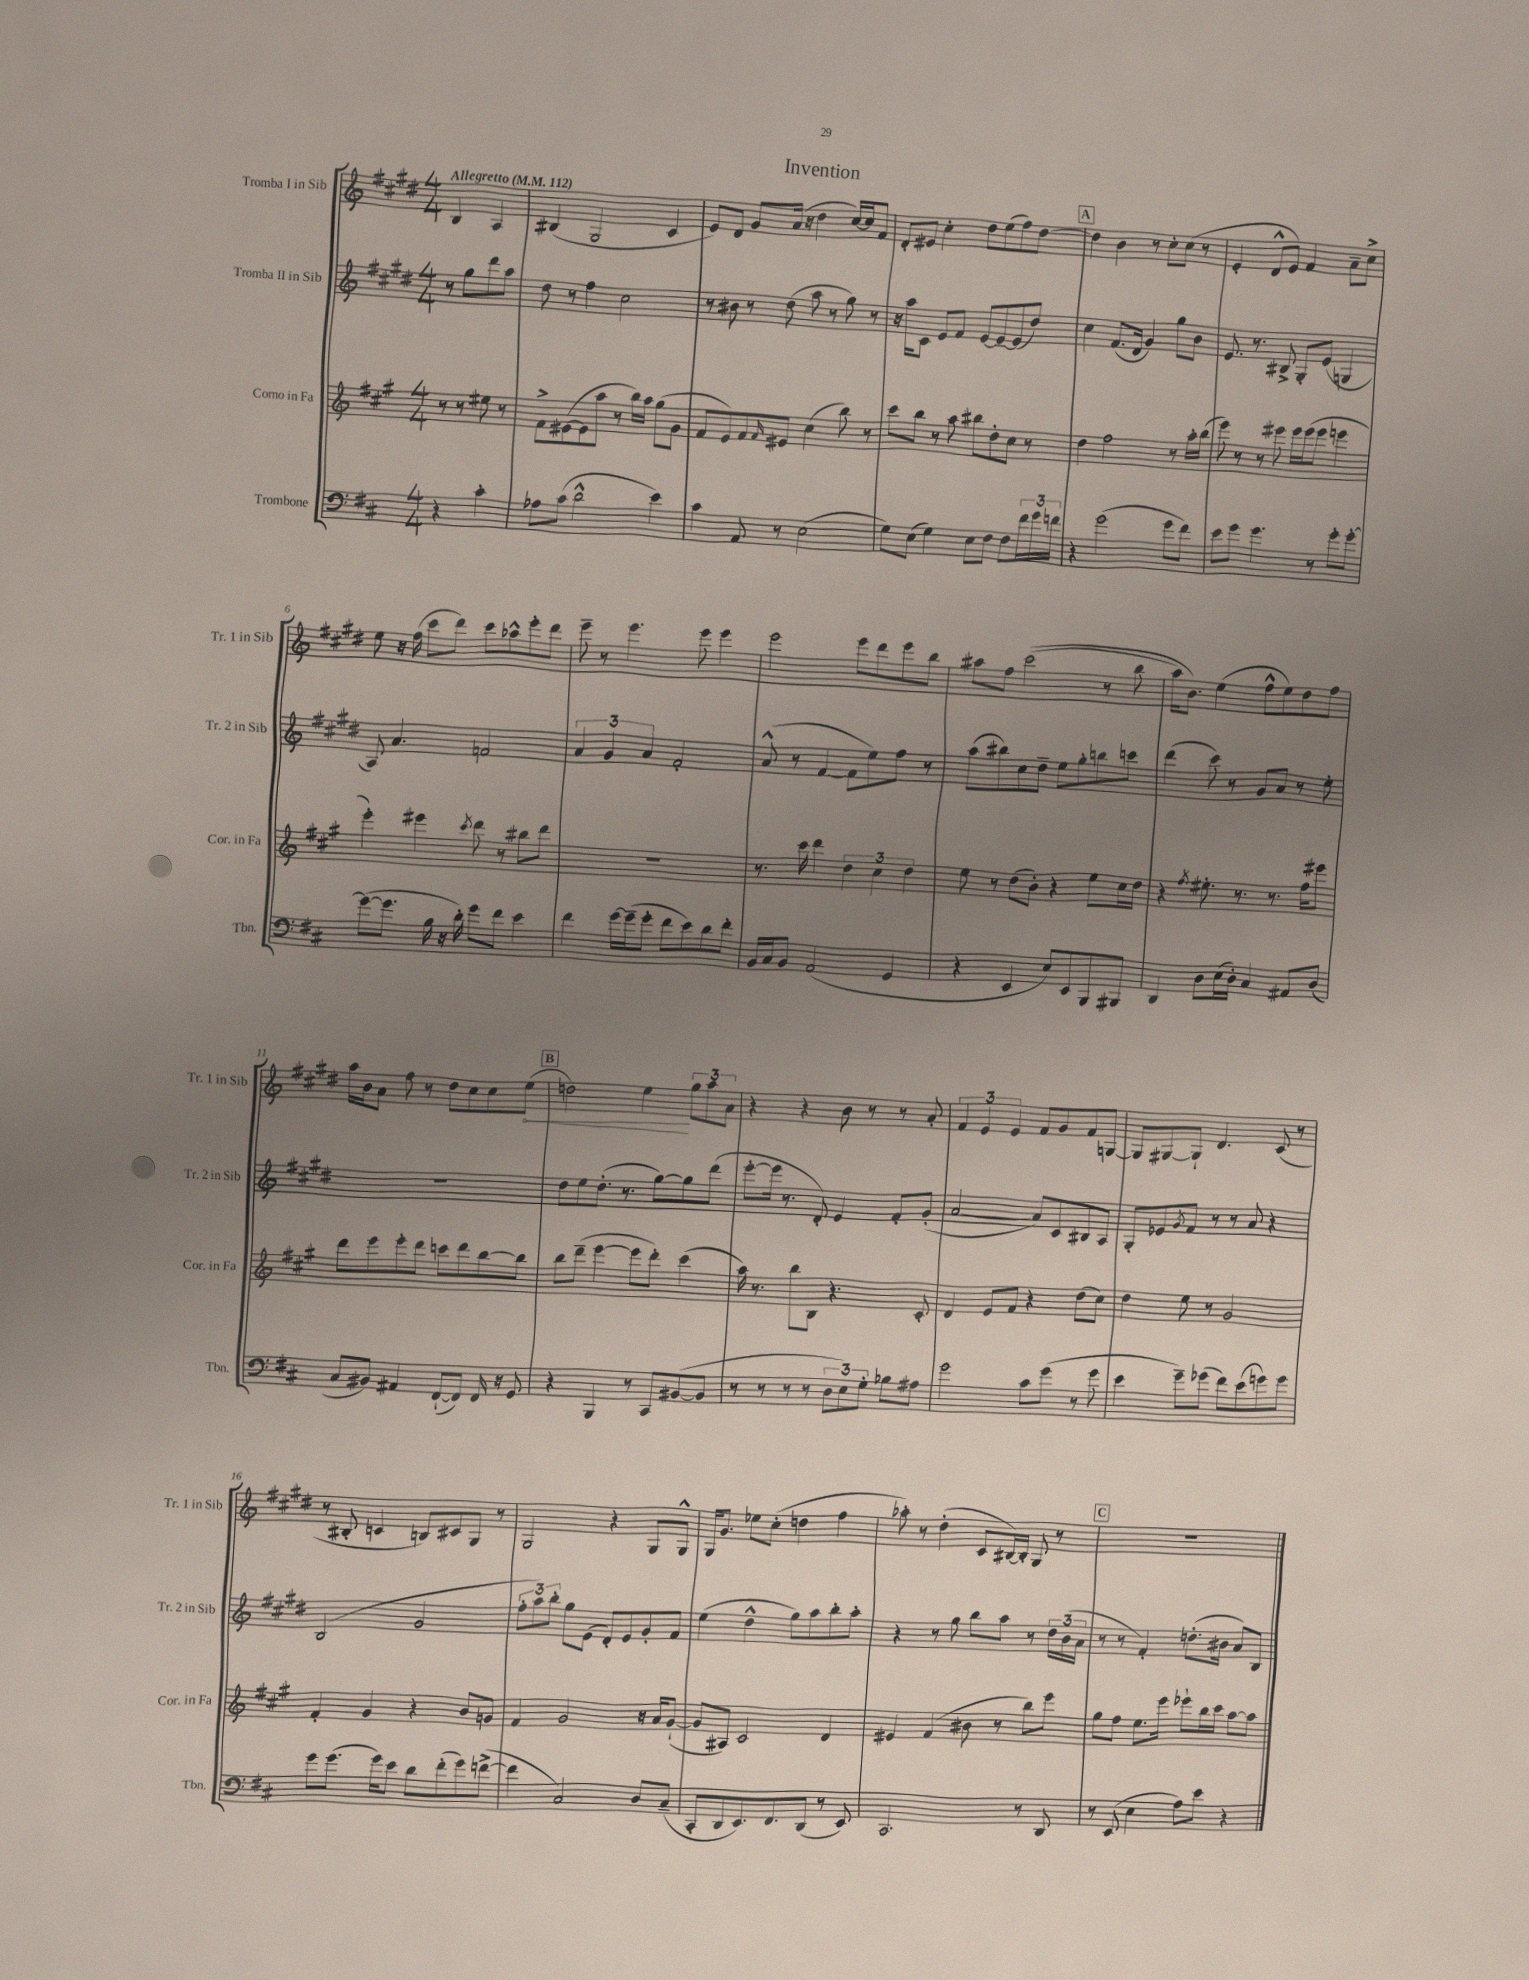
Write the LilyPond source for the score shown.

\header { title = "Invention" }
<<
\new StaffGroup <<
\new Staff = "s0" \with { instrumentName = "Tromba I in Sib" shortInstrumentName = "Tr. 1 in Sib" } {
    \clef treble \key e \major \numericTimeSignature \time 4/4 \partial 2 \tempo "Allegretto" 4 = 112
    b4 a4 |
    bis4( gis2 cis'4 |
    e'8) dis'8 gis'8 a'16( r16 dis''4 cis''16~) cis''16 fis'8 |
    dis'8-. eis'8 cis''4-. dis''8 e''8( fis''8) dis''8~ |
    \mark \markup { \box "A" } dis''4 b'4 r8 cis''8-. cis''8( r8 |
    e'4-. dis'8-^ e'8) fis'4 a'8-- cis''8-> |
    e''8 r16 fis''16( cis'''8 dis'''8) cis'''8 aes''8-^ e'''8-. dis'''8 |
    e'''8-- r8 e'''4. e'''8 e'''4 |
    e'''2 e'''8 dis'''8 e'''8 b''8 |
    ais''8 fis''8 cis'''2(\( r8 b''8 |
    a''16) b'8.\) e''4( fis''8-^ e''8) dis''8 fis''8 |
    a''16 b'16 a'8 fis''8 r8 dis''8 cis''8 cis''8 \once \override Hairpin.circled-tip = ##t e''8\<( |
    \mark \markup { \box "B" } d''2) e''4\! \tuplet 3/2 { gis''8 a''8 a'8 } |
    r4 r4 b'8 r8 r8 a'8-. |
    \tuplet 3/2 { fis'4 e'4 e'4 } fis'8 gis'8 fis'8 g8~ |
    g8 gis8~ gis8-! dis'4. cis'8( r8 |
    r8 bis8-. c'4 b8) cis'8 gis8 r8 |
    gis2 r4 gis8 gis8-^ |
    gis16 gis'8. ees''8 cis''8-.( d''4 fis''4 |
    aes''8-.) r8 dis''4-.( cis'8 bis16~) bis16-. gis8 r8 |
    \mark \markup { \box "C" } R1 \bar "|." |
}
\new Staff = "s1" \with { instrumentName = "Tromba II in Sib" shortInstrumentName = "Tr. 2 in Sib" } {
    \clef treble \key e \major \numericTimeSignature \time 4/4 \partial 2
    r8 gis''8 dis'''8 a''8 |
    dis''8 r8 fis''4 cis''2 |
    r8 bis'8 r8 dis''8( a''8 r8 gis''8) r8 |
    r16 a''16 cis'8 e'8 fis'8 e'8~ e'8~-- e'8( dis''8) |
    \mark \markup { \box "A" } cis''4 fis'8.( dis'16 gis'4) gis''8 b'8 |
    e'8. r8. bis8-> gis8-. e'8( g4 |
    a8) a'4. f'2 |
    \tuplet 3/2 { a'4 gis'4 a'4 } fis'2-. |
    a'8-^( r8 fis'4~ fis'8 e''8) fis''8 r8 |
    a''8( bis''8) cis''8 dis''8-- e''8 gis''8-. b''8 c'''8 |
    dis'''4( cis'''8) r8 gis'8 a'8 r8 e''8-. |
    R1 |
    \mark \markup { \box "B" } dis''8 e''8 dis''8.-.( r8. gis''8~) gis''8 dis'''8( |
    e'''8~-. e'''16 r8. dis'8-.) e'4 fis'8-. gis'8-.( |
    a'2~ a'8) cis'8 bis8 a8 |
    gis8-. ees'8 \acciaccatura { gis'8 } fis'8 r8 r8 a'8 r4 |
    b2( gis'2 |
    \tuplet 3/2 { fis''8-. a''8) b''8-. } gis''8 e'8( dis'8-.) e'8 gis'8-. fis'8 |
    e''4( dis''4-^ gis''8) a''8 b''8-. a''8-. |
    r4 r8 gis''8 b''8 a''8 r8 \tuplet 3/2 { dis''16 b'16( a'16 } |
    \mark \markup { \box "C" } r8 r8 fis'4-.) d''8.-.( bis'16 a'8) b8 \bar "|." |
}
\new Staff = "s2" \with { instrumentName = "Corno in Fa" shortInstrumentName = "Cor. in Fa" } {
    \clef treble \key a \major \numericTimeSignature \time 4/4 \partial 2
    r8 r8 eis''8 r8 |
    fis'8-> eis'8~( eis'8 a''8 r8 b''16) a''16 gis''8( gis'8 |
    fis'8 e'8) fis'8 \grace { fis'16 } eis'8 cis''4( b''8) r8 |
    cis'''8 b''8 r8 a''8 bis''8 d''8-. cis''8 r8 |
    \mark \markup { \box "A" } d''4 fis''2 r8 a''16-. b''16( |
    e'''8) r8 r8 eis'''8 eis'''16 eis'''16( eis'''8 e'''4 |
    e'''4-.) eis'''4 \acciaccatura { cis'''8 } d'''8 r8 bis''8 d'''8 |
    R1 |
    r8. cis'''16 d'''4 \tuplet 3/2 { d''4 cis''4 d''4 } |
    e''8 r8 d''8( b'8-.) r4 e''8 cis''16 d''16 |
    r4 \acciaccatura { fis''8 } eis''8.-. r8. r8. fis''16 eis'''8 |
    d'''8 e'''8 e'''8-. d'''8 c'''8 d'''8 b''8~ b''8 |
    \mark \markup { \box "B" } b''8 d'''8--( e'''4~ e'''8 d'''8-.) cis'''4( |
    a''16) r8. b''8 b8 r4. cis'8-. |
    d'4 e'8 fis'8 r4 d''8( cis''8) |
    d''4 e''8 r8 gis'2 |
    fis'4-. gis'4 r4 b'8 g'8 |
    fis'4 gis'2 r16 a'16 gis'8~-!( |
    gis'8 ais8) cis'2 d'4 |
    eis'4 fis'4( bis'8 r8 b''8) e'''8 |
    \mark \markup { \box "C" } gis''8 fis''8 e''8. e'''16 ees'''8-! b''16 cis'''16 a''8~ a''8 \bar "|." |
}
\new Staff = "s3" \with { instrumentName = "Trombone" shortInstrumentName = "Tbn." } {
    \clef bass \key d \major \numericTimeSignature \time 4/4 \partial 2
    r4 cis'4-. |
    aes8 cis'8( d'2-^ e'4) |
    cis'4 a,8 r8 e2( |
    g8) e8( g4) e8 fis8 fis8 \tuplet 3/2 { fis'16 g'16 f'16 } |
    \mark \markup { \box "A" } r4 g'2( g'8 fis'8) |
    e'8 g'8 g'4. r8 g'8-. g'8~-. |
    g'8~( g'8. b16 r16 d'16-.) g'8 fis'8 e'4 |
    fis'4 g'16~ g'16--( g'8-. fis'8 e'8) d'8 fis'8-. |
    b,16 cis16 b,8 a,2( g,4 |
    r4 e,4 e8) e,8 b,,8 bis,,8 |
    d,4 d8 e16( d16-.) cis4 ais,8 d8( |
    cis8 bis,8) ais,4 fis,8~-!( fis,8) fis,16 r16 g,8 |
    \mark \markup { \box "B" } r4 b,,4 r8 cis,8 bis,8~( bis,8 |
    r8 r8 r8 r8 \tuplet 3/2 { d8 e8) g8-. } bes8 ais8 |
    g'2 cis'8 g'8( r8 g'8 |
    e'4 g'8--) ges'8( fis'8) e'8( g'8) g'8 |
    g'8 g'8.( g'16) e'8 d'8 fis'8-.( g'8) f'8~->( |
    f'4 cis2) d8 cis8--( |
    cis,8-. d,8 e,8.) fis,8. d,8( r8 e,8) |
    cis,2. r8 d,8 |
    \mark \markup { \box "C" } r8 e,8( e4 a8) e'8 r4 \bar "|." |
}
>>
>>
